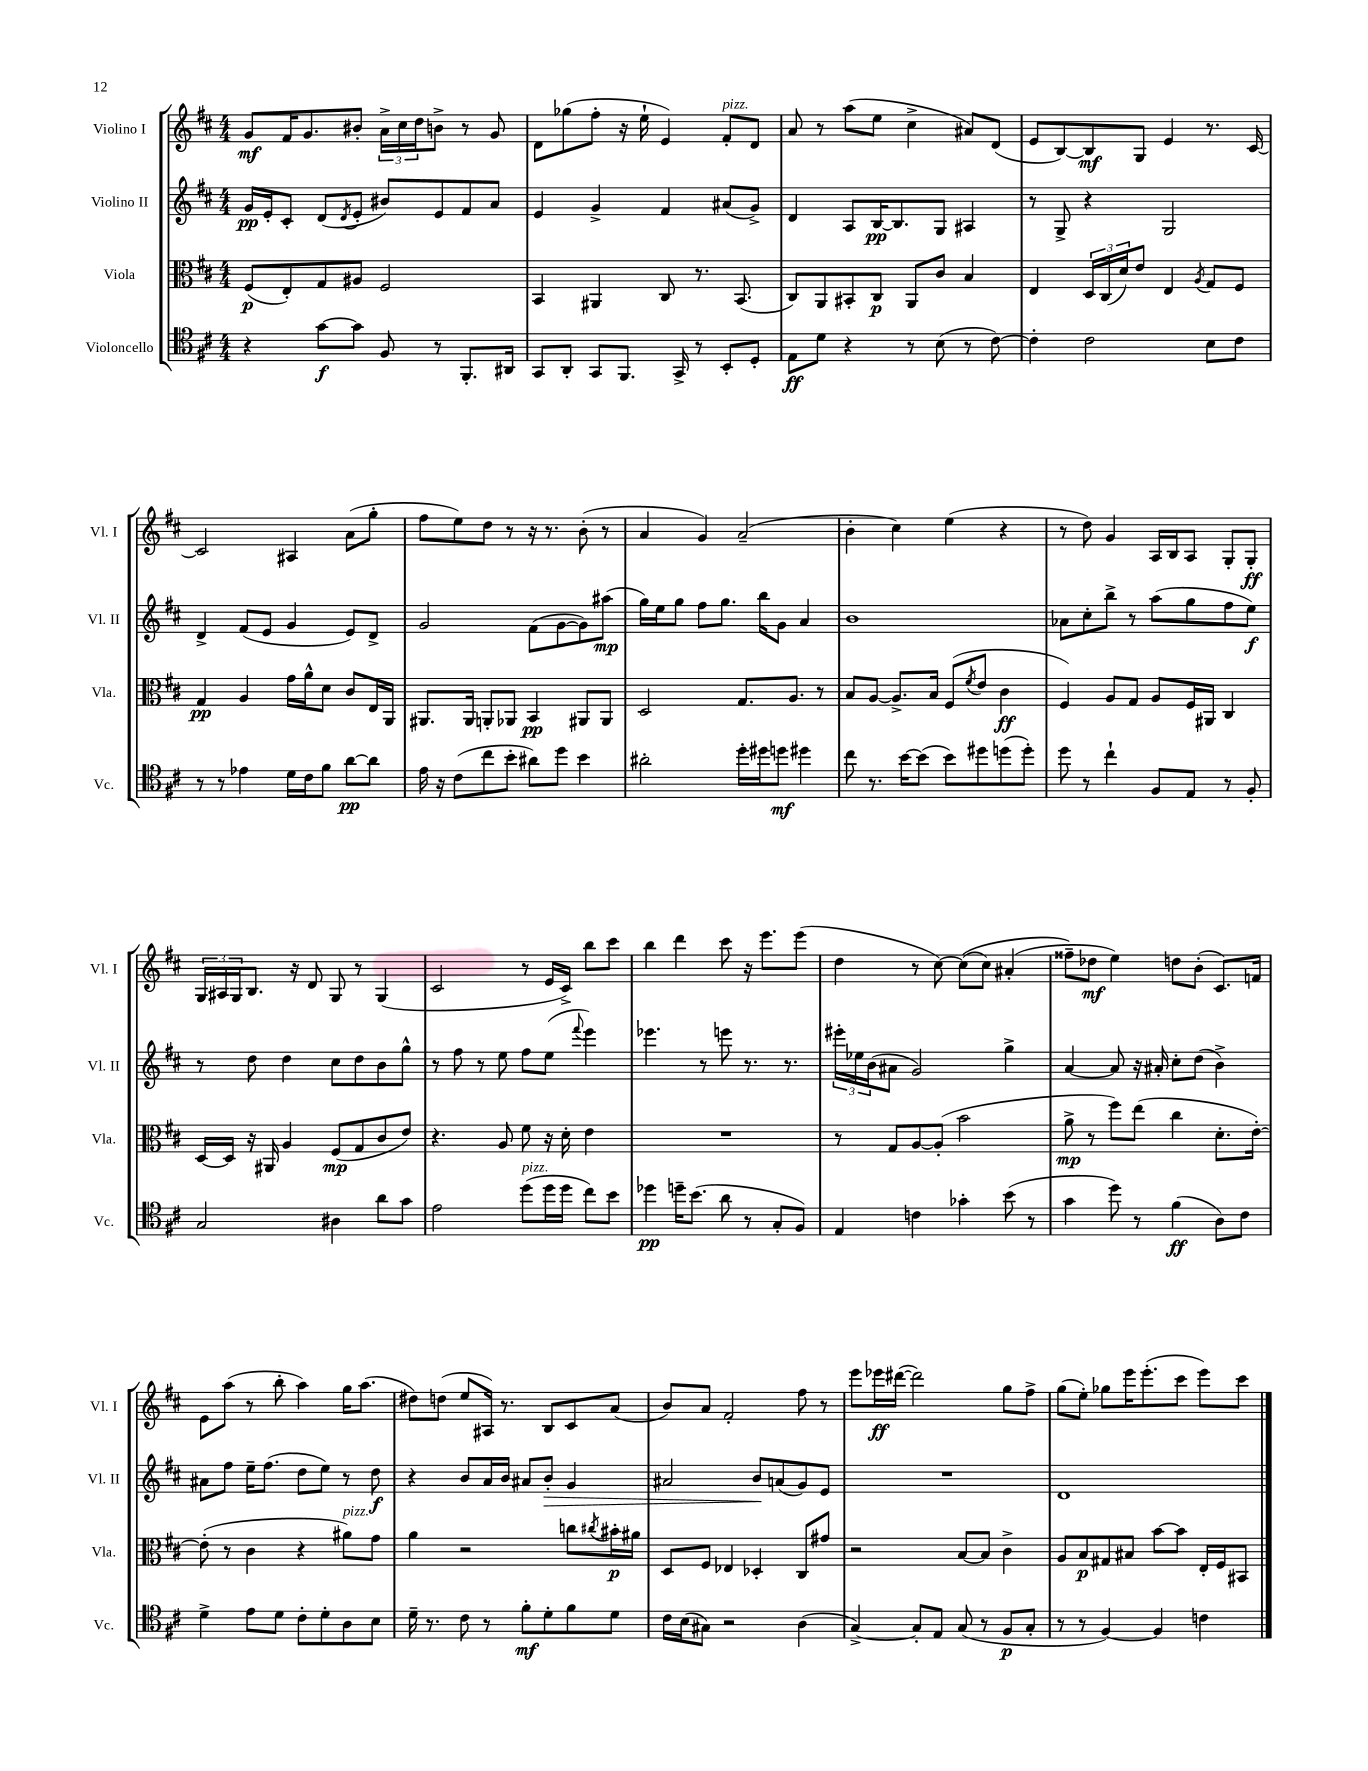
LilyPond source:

<<
\new StaffGroup <<
\new Staff = "s0" \with { instrumentName = "Violino I" shortInstrumentName = "Vl. I" } {
    \clef treble \key d \major \numericTimeSignature \time 4/4
    g'8\mf fis'16 g'8. bis'8-. \tuplet 3/2 { a'16-> cis''16 d''16 } b'8-> r8 g'8 |
    d'8 ges''8( fis''8-. r16 e''16-! e'4) fis'8-.^\markup { \italic "pizz." } d'8 |
    a'8 r8 a''8( e''8 cis''4-> ais'8) d'8( |
    e'8 b8~) b8\mf g8 e'4 r8. cis'16~ |
    cis'2 ais4 a'8( g''8-. |
    fis''8 e''8) d''8 r8 r16 r8. b'8-.( r8 |
    a'4 g'4) a'2--( |
    b'4-. cis''4) e''4( r4 |
    r8 d''8) g'4 a16 b16 a8 g8-. g8-.\ff |
    \tuplet 3/2 { g16 ais16 g16 } b8. r16 d'8 g8 r8 g4( |
    cis'2 r8 e'16 cis'16->) b''8 cis'''8 |
    b''4 d'''4 cis'''8 r16 e'''8. e'''8( |
    d''4 r8 cis''8~) cis''8(\( cis''8) ais'4-.( |
    fisis''8--\) des''8\mf e''4) d''8 b'8-.( cis'8.) f'16 |
    e'8 a''8( r8 b''8-. a''4) g''16 a''8.( |
    dis''8) d''8( e''8 ais16) r8. b8 cis'8 a'8( |
    b'8) a'8 fis'2-. fis''8 r8 |
    e'''8 ees'''16\ff dis'''16~( dis'''2) g''8 fis''8-> |
    g''8( e''8-.) ges''8 e'''16 e'''8.-.( cis'''8 e'''8) cis'''8 \bar "|." |
}
\new Staff = "s1" \with { instrumentName = "Violino II" shortInstrumentName = "Vl. II" } {
    \clef treble \key d \major \numericTimeSignature \time 4/4
    g'16\pp e'16-. cis'8-. d'8( \acciaccatura { d'8 } e'8-. bis'8) e'8 fis'8 a'8 |
    e'4 g'4-> fis'4 ais'8( g'8->) |
    d'4 a8 b16~\pp b8. g8 ais4 |
    r8 g8-> r4 g2 |
    d'4-> fis'8( e'8 g'4 e'8) d'8-> |
    g'2 fis'8( g'8~ g'8) ais''8\mp( |
    g''16) e''16 g''8 fis''8 g''8. b''16 g'8 a'4 |
    b'1 |
    aes'8 cis''8-. b''8-> r8 a''8( g''8 fis''8 e''8\f) |
    r8 d''8 d''4 cis''8 d''8 b'8 g''8-^ |
    r8 fis''8 r8 e''8 fis''8 e''8( \appoggiatura { fis'''8 } e'''4) |
    ees'''4. r8 e'''8 r8. r8. |
    \tuplet 3/2 { eis'''16-. ees''16 b'16( } ais'8 g'2) g''4-> |
    a'4~ a'8 r16 ais'16-. cis''8-. d''8( b'4->) |
    ais'8 fis''8 e''16-- fis''8.( d''8 e''8) r8 d''8\f |
    r4 b'8 a'16 b'16 ais'8 b'8-.\> g'4 |
    ais'2 b'8\! a'8( g'8) e'8 |
    R1 |
    d'1 \bar "|." |
}
\new Staff = "s2" \with { instrumentName = "Viola" shortInstrumentName = "Vla." } {
    \clef alto \key d \major \numericTimeSignature \time 4/4
    fis8\p( e8-.) g8 ais8 fis2 |
    b,4 ais,4 cis8 r8. b,8.( |
    cis8) a,8 bis,8-. cis8\p a,8 cis'8 b4 |
    e4 \tuplet 3/2 { d16 cis16( d'16) } e'8 e4 \acciaccatura { a8 } g8 fis8 |
    g4\pp a4 g'16 a'16-^ d'8 cis'8 e16 a,16 |
    ais,8. ais,16 a,8-. aes,8 b,4\pp ais,8 ais,8 |
    d2 g8. a8. r8 |
    b8 a8~ a8.-> b16 fis8( \acciaccatura { fis'8 } e'8 cis'4\ff |
    fis4) a8 g8 a8 fis16 ais,16 cis4 |
    d16~ d16 r16 ais,16 a4 fis8\mp( g8 cis'8 e'8) |
    r4. a8 fis'8 r16 d'16-. e'4 |
    R1 |
    r8 g8 a8~ a8-.( b'2 |
    a'8->\mp r8 fis''8) e''8( cis''4 d'8.-. e'16~-.) |
    e'8-.( r8 cis'4 r4 ais'8^\markup { \italic "pizz." }) g'8 |
    a'4 r2 c''8 \acciaccatura { cis''8 } bis'16-.\p ais'16 |
    d8 fis8 ees4 des4-. cis8 gis'8 |
    r2 b8~ b8 cis'4-> |
    a8 b8\p gis8 bis8 b'8~ b'8 e16-. fis16 bis,8 \bar "|." |
}
\new Staff = "s3" \with { instrumentName = "Violoncello" shortInstrumentName = "Vc." } {
    \clef tenor \key d \major \numericTimeSignature \time 4/4
    r4 g'8~\f g'8 fis8 r8 fis,8.-. ais,16 |
    g,8 a,8-. g,8 fis,8. g,16-> r8 b,8-. d8-. |
    e8\ff d'8 r4 r8 b8( r8 cis'8~) |
    cis'4-. cis'2 b8 cis'8 |
    r8 r8 ees'4 d'16 cis'16 fis'8 a'8~\pp a'8 |
    e'16 r16 cis'8( cis''8 b'8-. ais'8) d''8 b'4 |
    ais'2-. d''16-. dis''16 d''8\mf dis''4 |
    cis''8 r8. b'16~ b'8( b'8) dis''8 d''8( d''8-.) |
    d''8 r8 cis''4-! fis8 e8 r8 fis8-. |
    g2 ais4 a'8 g'8 |
    e'2 d''8^\markup { \italic "pizz." }( d''16 d''16 cis''8) b'8 |
    des''4\pp d''16-- b'8.( a'8 r8 g8-. fis8) |
    e4 c'4 ges'4-. b'8( r8 |
    g'4 d''8) r8 fis'4\ff( a8) cis'8 |
    d'4-> e'8 d'8 cis'8-. d'8-. a8 b8 |
    d'16-- r8. cis'8 r8 fis'8-.\mf d'8-. fis'8 d'8 |
    cis'16 b16( gis8) r2 a4( |
    g4~->) g8-. e8 g8( r8 fis8\p g8-. |
    r8 r8 fis4~) fis4 c'4 \bar "|." |
}
>>
>>
\layout { \context { \Score \remove "Bar_number_engraver" } }
